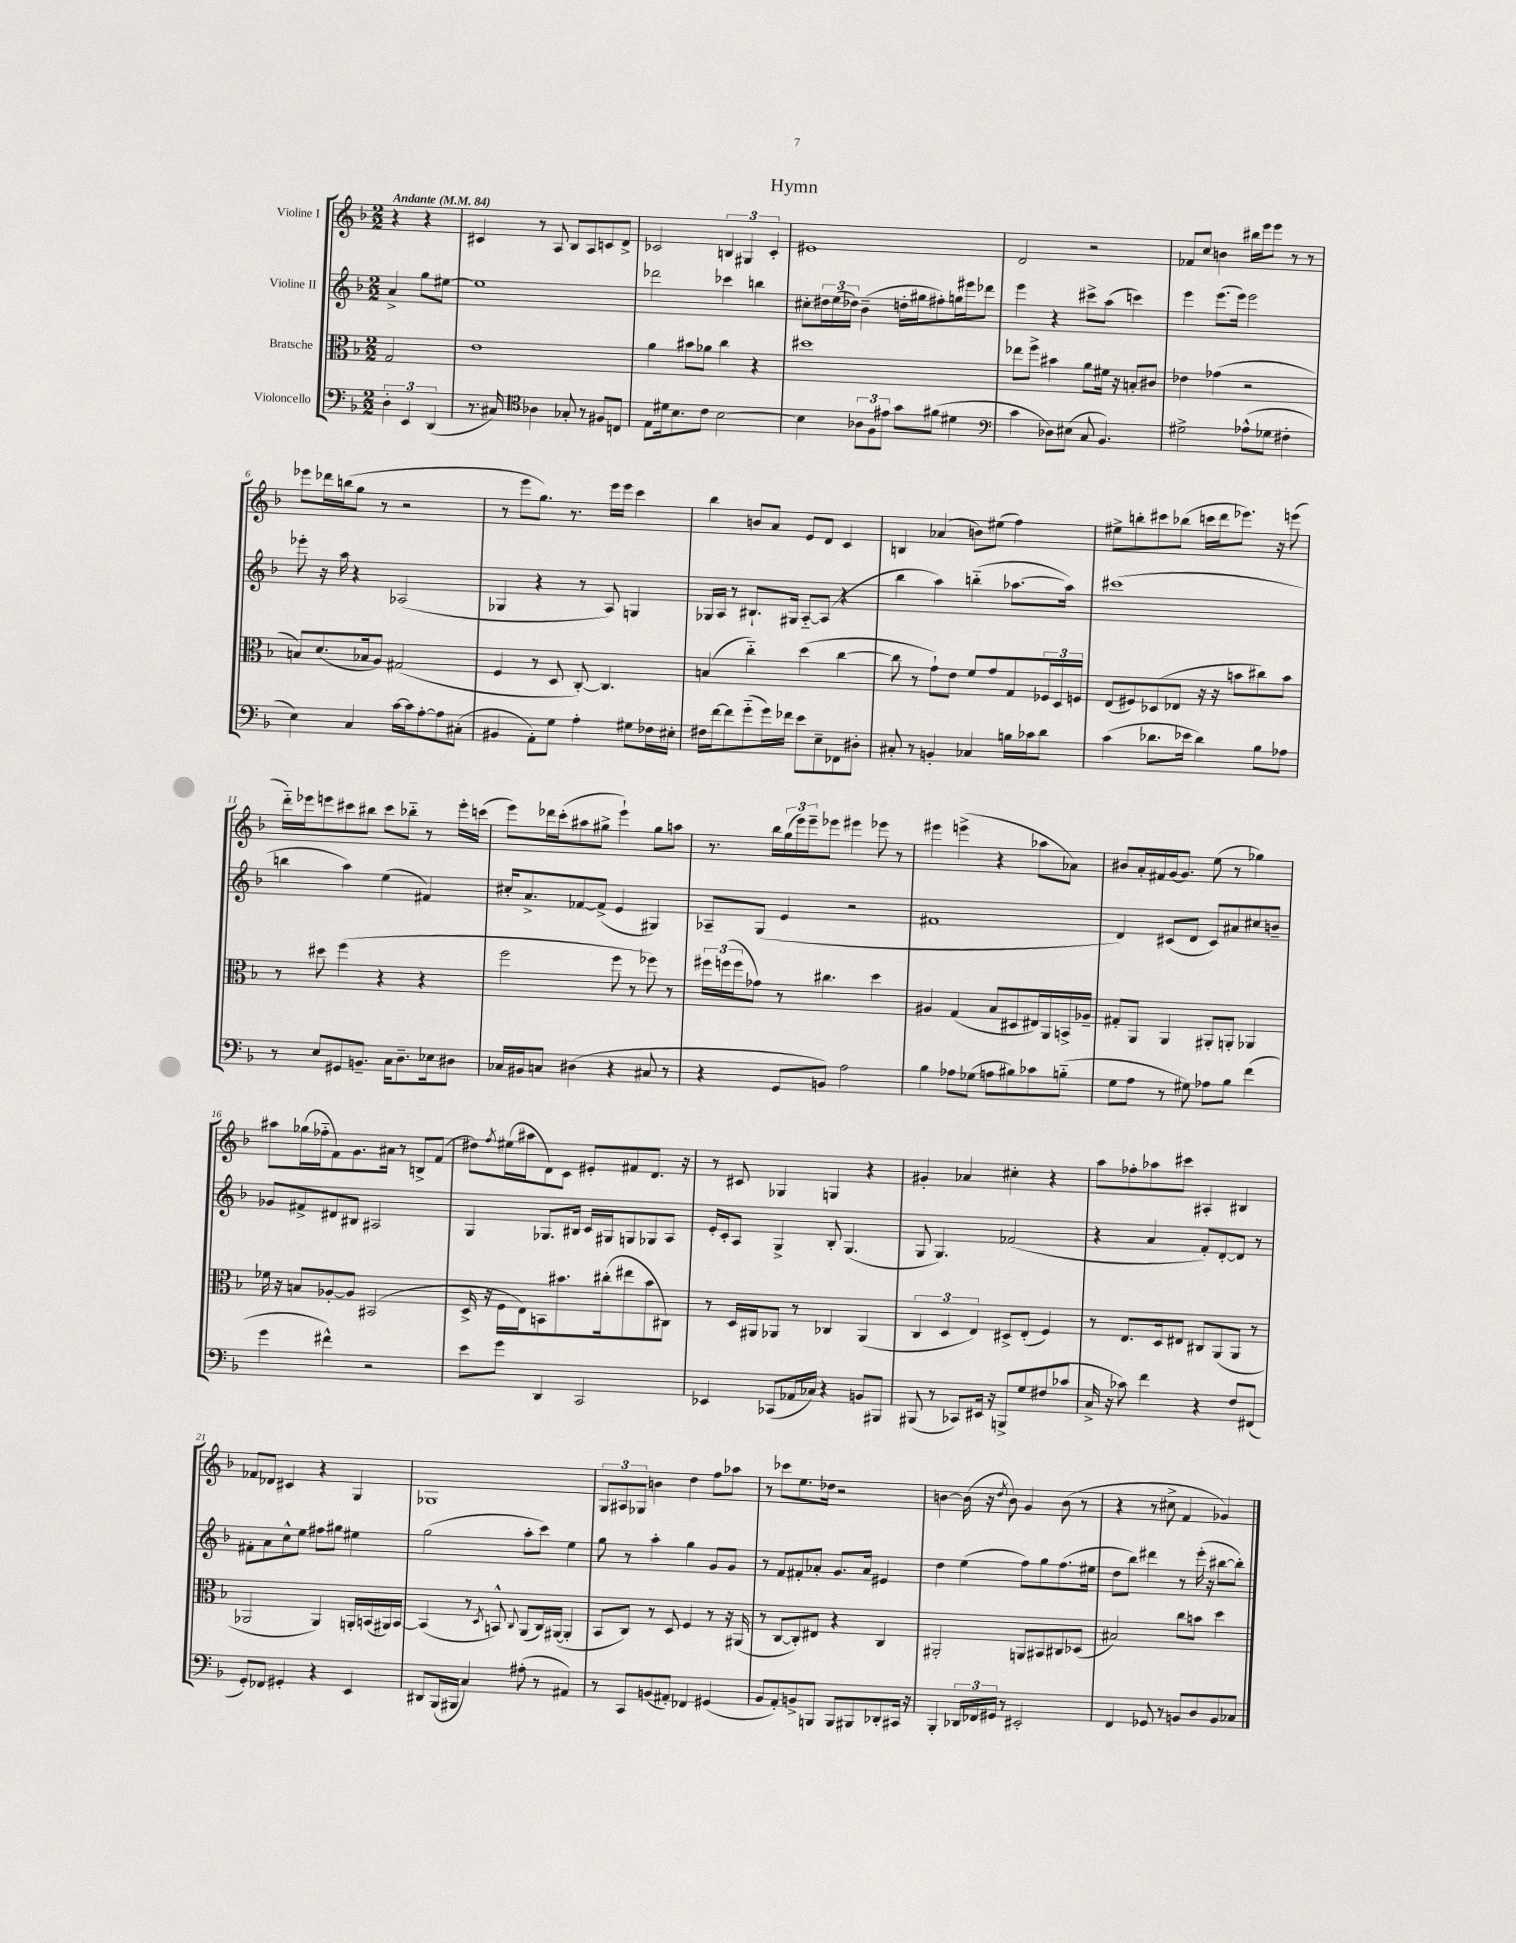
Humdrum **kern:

**kern	**kern	**kern	**kern
*staff4	*staff3	*staff2	*staff1
*clefF4	*clefC3	*clefG2	*clefG2
*k[b-]	*k[b-]	*k[b-]	*k[b-]
*M2/2	*M2/2	*M2/2	*M2/2
*MM84	*MM84	*MM84	*MM84
6D'	2G	4a^	4r
6EE	.	.	.
.	.	8gg	4r
(6DD	.	.	.
.	.	[8ee#	.
=	=	=	=
8.r	1e	1ee#]	4c#
16C#)	.	.	.
*clefC4	*	*	*
4A-	.	.	8r
.	.	.	8A
8G-'	.	.	8B-
8r	.	.	8A
8F#	.	.	8c
8C	.	.	8d^
=	=	=	=
8E	4a	2ddd-	2c-
16d#	.	.	.
8.B-	.	.	.
.	8b#	.	.
8c	8a-	.	.
[2B-	4cc	4ccc-	6B
.	.	.	6G#
.	4r	4bb	.
.	.	.	6c-'
=	=	=	=
4B-]	1dd#	8cc#'	1e#
.	.	24dd#	.
.	.	(24ee	.
.	.	24dd-)	.
12A-	.	(4b-~	.
12F	.	.	.
12e#	.	.	.
8g	.	16dd'	.
.	.	16gg#	.
(8f#	.	8ff#')	.
4d#	.	16gg	.
.	.	16eee#	.
.	.	8ddd-	.
=	=	=	=
*clefF4	*	*	*
4c	8ee-	4eee	2d
.	8ff^	.	.
8D-)	4b#	4r	.
(8E#	.	.	.
8C	8a	8ccc#^	2r
4.BB-)	16f#	(8aa	.
.	16r	.	.
.	8B'	4ccc)	.
.	8c#	.	.
=	=	=	=
2G#^	4e-	4eee	8f-
.	.	.	8cc
.	(4g-	(8.eee	4b
.	.	16eee)	.
(8A-^^	2r	2eee	16bb#
.	.	.	16eee
8G-	.	.	8eee
4F#'	.	.	8r
.	.	.	8r
=	=	=	=
4E)	8B)	8eee-'	8eee-
.	(8.d	16r	16ddd-
.	.	16aa	(16bb
4C	.	4r	8gg
.	16B-	.	.
.	8A)	.	8r
[16c	(2G#	(2A-	2r
16c]	.	.	.
[8A'	.	.	.
8A]	.	.	.
(8C#'	.	.	.
=	=	=	=
4BB#	4F	4G-	8r
.	.	.	8eee
8AA')	8r	4r	8.gg)
8G	8D	.	.
.	.	.	8.r
4A'	[8C')	8r	.
.	4.C]	8A)	16eee
.	.	.	16eee
8G#	.	4G	4ccc
16F-	.	.	.
16E#'	.	.	.
=	=	=	=
16F#	(4B	16G-	4bb-
[16f	.	16A	.
8f]	.	8r	.
(8g'~	4cc'~)	8.B#`	8b
16g)	.	.	8a
16f-	.	16G#	.
8e	(4dd	[8A'~	8e
8E~	.	(8A]	8d
8FF-	[4cc	4r	4c
8D#'	.	.	.
=	=	=	=
8C#'	8cc]	4bb-	4B
8r	8r	.	.
4BB'	8g`)	4aa)	(4a-
.	8e	.	.
4C-	8f	(4bb'~	8b)
.	8g	.	(8ee#
16B	8G	[8.aa-	4ff)
16c-	.	.	.
8d	24F-	.	.
.	24D	.	.
.	.	16aa-])	.
.	24F	.	.
=	=	=	=
(4c	(8E	(1ccc#	8ee#^
.	8F#)	.	8bb'
8.d-	(8D-	.	8ccc#
.	8E-	.	(8bb-
16e-	.	.	.
4d-)	16r	.	16ccc
.	16r	.	16ddd
.	8b	.	8.eee-)
8B-	8cc#)	.	.
.	.	.	16r
8A-	8b	.	(8eee
=	=	=	=
8r	8r	4bb	16ddd'~)
.	.	.	16eee-
8E	8dd#	.	8eee
8GG#	(4ff	4aa)	8ccc#
8.BB~	.	.	8bb#
.	4r	(4ee	8ccc#
16C	.	.	.
8.D~	.	.	8bb-'~
.	4r	4f#)	8r
16E-	.	.	.
8D#	.	.	16eee'
.	.	.	(16ccc
=	=	=	=
16C-	2ff	16cc#'	8eee)
16BB#	.	8.a^	.
8C	.	.	16ddd-
.	.	.	(16ccc'
(4D#	.	[8f-	8aa#
.	.	(8f-^]	8gg#^
4r	8ff	4e	4eee`)
.	8r	.	.
8C#	8ff-)	4G#)	8gg#
8r	8r	.	8aa
=	=	=	=
4r	24ff#	8A-~	8.r
.	(24ff	.	.
.	24ff	.	.
.	8g-)	(8G	.
.	.	.	16bb-
8GG	8r	4e	(24gg
.	.	.	24eee)
.	.	.	24eee~
8BB)	4.cc#	.	8eee-
2A	.	2r	4eee#
.	4dd	.	8eee-
.	.	.	8r
=	=	=	=
4B-	4A#	1f#	4eee#
8A-	(4G	.	(4eee^
(8G-	.	.	.
8A	8B-	.	4r
8B#)	8D#	.	.
8c-	16E#)	.	8aa-
.	16AA	.	.
(8B'~	16BB^	.	8a-)
.	16A-~	.	.
=	=	=	=
8G	8G#'	4d)	8b#
8A	8AA	.	16a'
.	.	.	16f#
8r	4AA	(8c#	[16g
.	.	.	8.g]
8G#)	.	8d	.
8A-	8AA#'	8c#)	(8ee
8B-	8AA'	8a#	8r
(4f	4AA-	8cc#	4gg-)
.	.	8b~	.
=	=	=	=
4g	16f-	8g-	8aa#
.	16r	.	.
.	8B	8f#^	(16gg-
.	.	.	16ff-'~
4f#^^)	[8A-'	8d#	8f)
.	8A-]	8B#	8.g
2r	(2BB#	2A#	.
.	.	.	16a#
.	.	.	8r
.	.	.	8B^
.	.	.	(8f
=	=	=	=
8e	16D^	4G	8dd#)
.	16r	.	.
.	.	.	8qff
8g	16F	.	(16ee#
.	16E)	.	16aa#
4DD	8BB	8.G-	8d)
.	8.b#	.	8c
.	.	16B#	.
2CC	.	16c	8e#'
.	(16cc#'	16G#	.
.	8ee#	8G	8f#
.	8b#	8G-	8.d
.	8C#)	8A	.
.	.	.	16r
=	=	=	=
4EE-	8r	16e'	8r
.	.	16c'	.
.	16D	8A	8c#
.	16AA#	.	.
(8CC-	8AA-	4G^	4G-
16AA-	8r	.	.
16C-)	.	.	.
4r	4C-	8B-'	4G
.	.	(4.G	.
8BB	(4AA-	.	4r
8BBB#	.	.	.
=	=	=	=
(8BBB#	6C	8G	4g#'
8r	.	4.G)	.
.	6D	.	.
8CC-)	.	.	4a-
.	6E)	.	.
16EE#	.	.	.
16r	.	.	.
8BBB^	8D#^	(2f-	4cc#'
8G	(8E'	.	.
(8F#	4F)	.	4r
8c-	.	.	.
=	=	=	=
16C^	8r	4r	8aa
16r	.	.	.
8c-)	8.E	.	8ff-'
4f	.	4a	8aa-
.	16D	.	.
.	8E#	.	8ccc#
4r	8C#	8f')	4A#'
.	(8AA	[8d'	.
8F	8AA	8d]	4B#
(8FF#	8r	8r	.
=	=	=	=
8GG')	2AA-	8f#'	8f-
8FF-	.	8a	8d-
4GG#'	.	8cc^^	4c#
.	.	8ee	.
4r	4AA-)	8ff#	4r
.	.	8gg#	.
4EE	16AA'	4ee#	4G
.	(16BB	.	.
.	16AA#)	.	.
.	[16BB	.	.
=	=	=	=
8DD#	(4BB]	(2gg	1G-
(16BBB-	.	.	.
16BBB#	.	.	.
4C)	8r	.	.
.	8qD	.	.
.	8BB^^)	.	.
.	8qqC	.	.
(8A#'	(8AA	8aa'	.
8r	16C)	8ccc)	.
.	([16AA#	.	.
4AA#)	4AA#']	4ee	.
=	=	=	=
8r	8BB-	8gg	12G
.	.	.	12A#
8CC	8C)	8r	.
.	.	.	12G-
(8BB	8r	4aa'	4b
8AA#')	8D	.	.
4FF-	4F	4gg	4dd
(4GG#	8r	8g	8ff
.	16r	8g	8aa-
.	(16AA#	.	.
=	=	=	=
8BB-	8r	8r	8r
8AA')	[8C	8f	8ccc-
8BB^	8C'])	8f#'	8.ee
8BBB	8E#	8a-'	.
.	.	.	16dd-
8BBB	4r	8.g	2r
8BBB#	.	.	.
.	.	16a-	.
8DD-'	4C	4e#	.
16CC#	.	.	.
16r	.	.	.
=	=	=	=
4BBB-'	2AA#'	4dd	[4b
24DD-	.	(4ee	(16b]
24FF-	.	.	.
.	.	.	16r
24GG#	.	.	.
.	.	.	8qdd
8r	.	.	8b)
2EE#'	8AA	8ff)	4g
.	8BB#	8gg	.
.	8C#	(8.ff	(8b
.	(8D-	.	8r
.	.	16ee#	.
=	=	=	=
4FF	2B#)	8dd	4r
.	.	8bb-)	.
8GG-	.	4ddd#	8r
8r	.	.	8cc#^
8BB	8cc	8r	4f
8D	8b	(16eee'	.
.	.	16r	.
8BB	4dd	[8bb#	4g-)
8C-	.	8bb#'])	.
==	==	==	==
*-	*-	*-	*-
